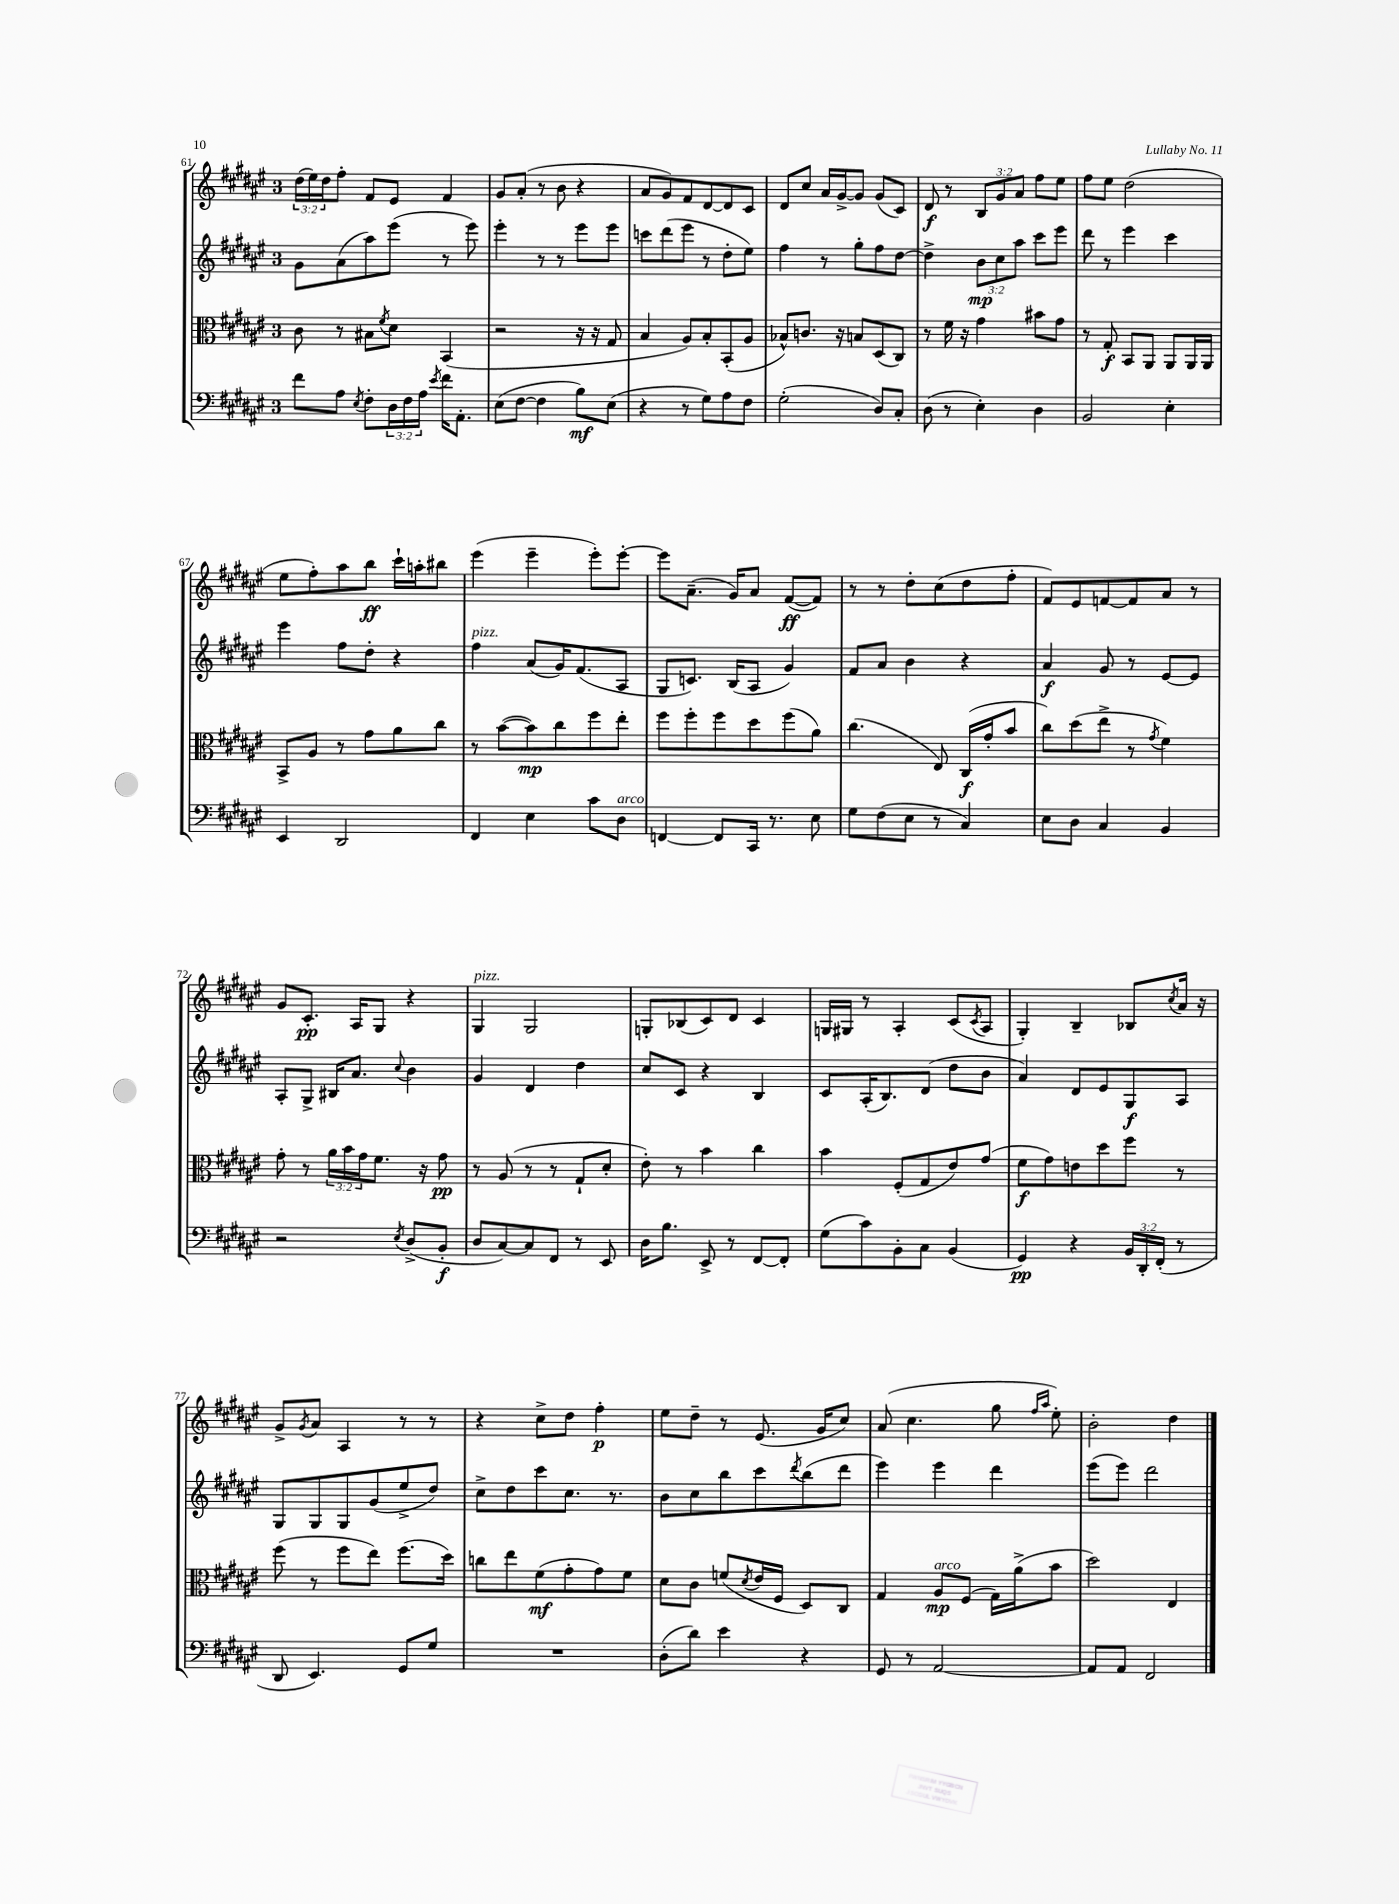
<<
\new StaffGroup <<
\new Staff = "s0" {
    \clef treble \key fis \major \once \override Staff.TimeSignature.style = #'single-digit \time 3/4 \override Staff.TupletNumber.text = #tuplet-number::calc-fraction-text
    \tuplet 3/2 { dis''16( eis''16) dis''16 } fis''8-. fis'8 eis'8 fis'4 |
    gis'8 ais'8-.( r8 b'8 r4 |
    ais'8 gis'8) fis'8 dis'8~ dis'8 cis'8 |
    dis'8 cis''8 ais'16 gis'16~-> gis'8 gis'8( cis'8) |
    dis'8\f r8 \tuplet 3/2 { b8 gis'8 ais'8 } fis''8 eis''8 |
    fis''8 eis''8 dis''2( |
    eis''8 fis''8-.) ais''8 b''8\ff cis'''16-! a''16-. bis''8 |
    eis'''4( eis'''4-- eis'''8-.) eis'''8~-. |
    eis'''8 ais'8.--( gis'16) ais'8 fis'8~\ff( fis'8) |
    r8 r8 dis''8-. cis''8( dis''8 fis''8-. |
    fis'8) eis'8 f'8~ f'8 ais'8 r8 |
    gis'8 cis'8.-.\pp ais16 gis8 r4 |
    gis4^\markup { \italic "pizz." } gis2 |
    g8-. bes8( cis'8) dis'8 cis'4 |
    g16 gis16 r8 ais4-. cis'8( \acciaccatura { cis'8 } ais8 |
    gis4-.) b4-- bes8 \acciaccatura { cis''8 } ais'16 r16 |
    gis'8-> \acciaccatura { gis'8 } ais'8 ais4 r8 r8 |
    r4 cis''8-> dis''8 fis''4-.\p |
    eis''8 dis''8-- r8 eis'8.( gis'16 cis''8) |
    ais'8( cis''4. gis''8 \grace { fis''16 ais''16 } eis''8-.) |
    b'2-. dis''4 \bar "|." |
}
\new Staff = "s1" {
    \clef treble \key fis \major \once \override Staff.TimeSignature.style = #'single-digit \time 3/4 \override Staff.TupletNumber.text = #tuplet-number::calc-fraction-text
    gis'8 ais'8( ais''8) eis'''8( r8 eis'''8) |
    eis'''4-. r8 r8 eis'''8 eis'''8 |
    c'''8 dis'''8( eis'''8 r8 dis''8-. eis''8) |
    fis''4 r8 gis''8-. fis''8 dis''8~ |
    dis''4-> \tuplet 3/2 { b'8\mp cis''8 ais''8 } cis'''8 eis'''8 |
    dis'''8 r8 eis'''4 cis'''4 |
    eis'''4 fis''8 dis''8-. r4 |
    fis''4^\markup { \italic "pizz." } ais'8( gis'16) fis'8.( ais8 |
    gis8 c'8.) b16( ais8 gis'4) |
    fis'8 ais'8 b'4 r4 |
    ais'4\f gis'8 r8 eis'8~ eis'8 |
    ais8-. gis8-> bis16 ais'8. \appoggiatura { cis''8 } b'4 |
    gis'4 dis'4 dis''4 |
    cis''8 cis'8 r4 b4 |
    cis'8 ais16-.( b8.) dis'8( dis''8 b'8 |
    ais'4) dis'8 eis'8 gis8\f ais8 |
    gis8 gis8 gis8 gis'8( eis''8-> dis''8) |
    cis''8-> dis''8 cis'''8 cis''8. r8. |
    b'8 cis''8 b''8 cis'''8 \acciaccatura { dis'''8 } b''8( dis'''8 |
    eis'''4) eis'''4 dis'''4 |
    eis'''8( eis'''8) dis'''2 \bar "|." |
}
\new Staff = "s2" {
    \clef alto \key fis \major \once \override Staff.TimeSignature.style = #'single-digit \time 3/4 \override Staff.TupletNumber.text = #tuplet-number::calc-fraction-text
    cis'8 r8 bis8 \acciaccatura { fis'8 } dis'8 b,4( |
    r2 r16 r16 gis8 |
    b4 ais8) b8-. b,8-.( ais8 |
    bes8-^) c'8. r16 b8 dis8( cis8) |
    r8 fis'16 r16 gis'4 bis'8 gis'8 |
    r8 gis8-.\f b,8 ais,8 ais,8 ais,16 ais,16 |
    b,8-> ais8 r8 gis'8 ais'8 cis''8 |
    r8 b'8~( b'8\mp) cis''8 fis''8 eis''8-. |
    fis''8 fis''8-. fis''8 dis''8 fis''8( ais'8) |
    cis''4.( eis8) cis16\f( gis'16-. b'8 |
    cis''8) dis''8( eis''8-> r8 \acciaccatura { gis'8 } fis'4) |
    gis'8-. r8 \tuplet 3/2 { ais'16 b'16 gis'16 } fis'8. r16 gis'8\pp |
    r8 ais8( r8 r8 gis8-! dis'8-. |
    eis'8-.) r8 b'4 cis''4 |
    b'4 fis8-.( gis8 eis'8) gis'8( |
    fis'8\f gis'8) e'8 dis''8 fis''8 r8 |
    fis''8( r8 fis''8 eis''8) fis''8.( dis''16) |
    c''8 eis''8 fis'8\mf( gis'8-. gis'8) fis'8 |
    dis'8 cis'8 f'8( \acciaccatura { dis'8 } eis'16 fis16 dis8) cis8 |
    gis4 ais8\mp^\markup { \italic "arco" } fis8( gis16) ais'16->( b'8 |
    dis''2) eis4 \bar "|." |
}
\new Staff = "s3" {
    \clef bass \key fis \major \once \override Staff.TimeSignature.style = #'single-digit \time 3/4 \override Staff.TupletNumber.text = #tuplet-number::calc-fraction-text
    fis'8 ais8 \acciaccatura { eis8 } fis8-. \tuplet 3/2 { dis16 fis16 ais16 } \acciaccatura { eis'8 } fis'16 ais,8.-. |
    eis8( fis8~ fis4 b8\mf) eis8( |
    r4 r8 gis8) ais8 fis8 |
    gis2-.( dis8) cis8-. |
    dis8( r8 eis4-.) dis4 |
    b,2 eis4-. |
    eis,4 dis,2 |
    fis,4 eis4 cis'8 dis8^\markup { \italic "arco" } |
    f,4~ f,8 cis,16 r8. eis8 |
    gis8 fis8( eis8 r8 cis4) |
    eis8 dis8 cis4 b,4 |
    r2 \acciaccatura { eis8 } dis8->( b,8-.\f |
    dis8 cis8~) cis8 fis,8 r8 eis,8 |
    dis16 b8. eis,8-> r8 fis,8~ fis,8-. |
    gis8( cis'8) b,8-. cis8 b,4( |
    gis,4\pp) r4 \tuplet 3/2 { b,16 dis,16-. fis,16-.( } r8 |
    dis,8 eis,4.) gis,8 gis8 |
    R2. |
    dis8-.( dis'8) eis'4 r4 |
    gis,8 r8 ais,2~ |
    ais,8 ais,8 fis,2 \bar "|." |
}
>>
>>
\layout { \context { \Score currentBarNumber = #61 } }
